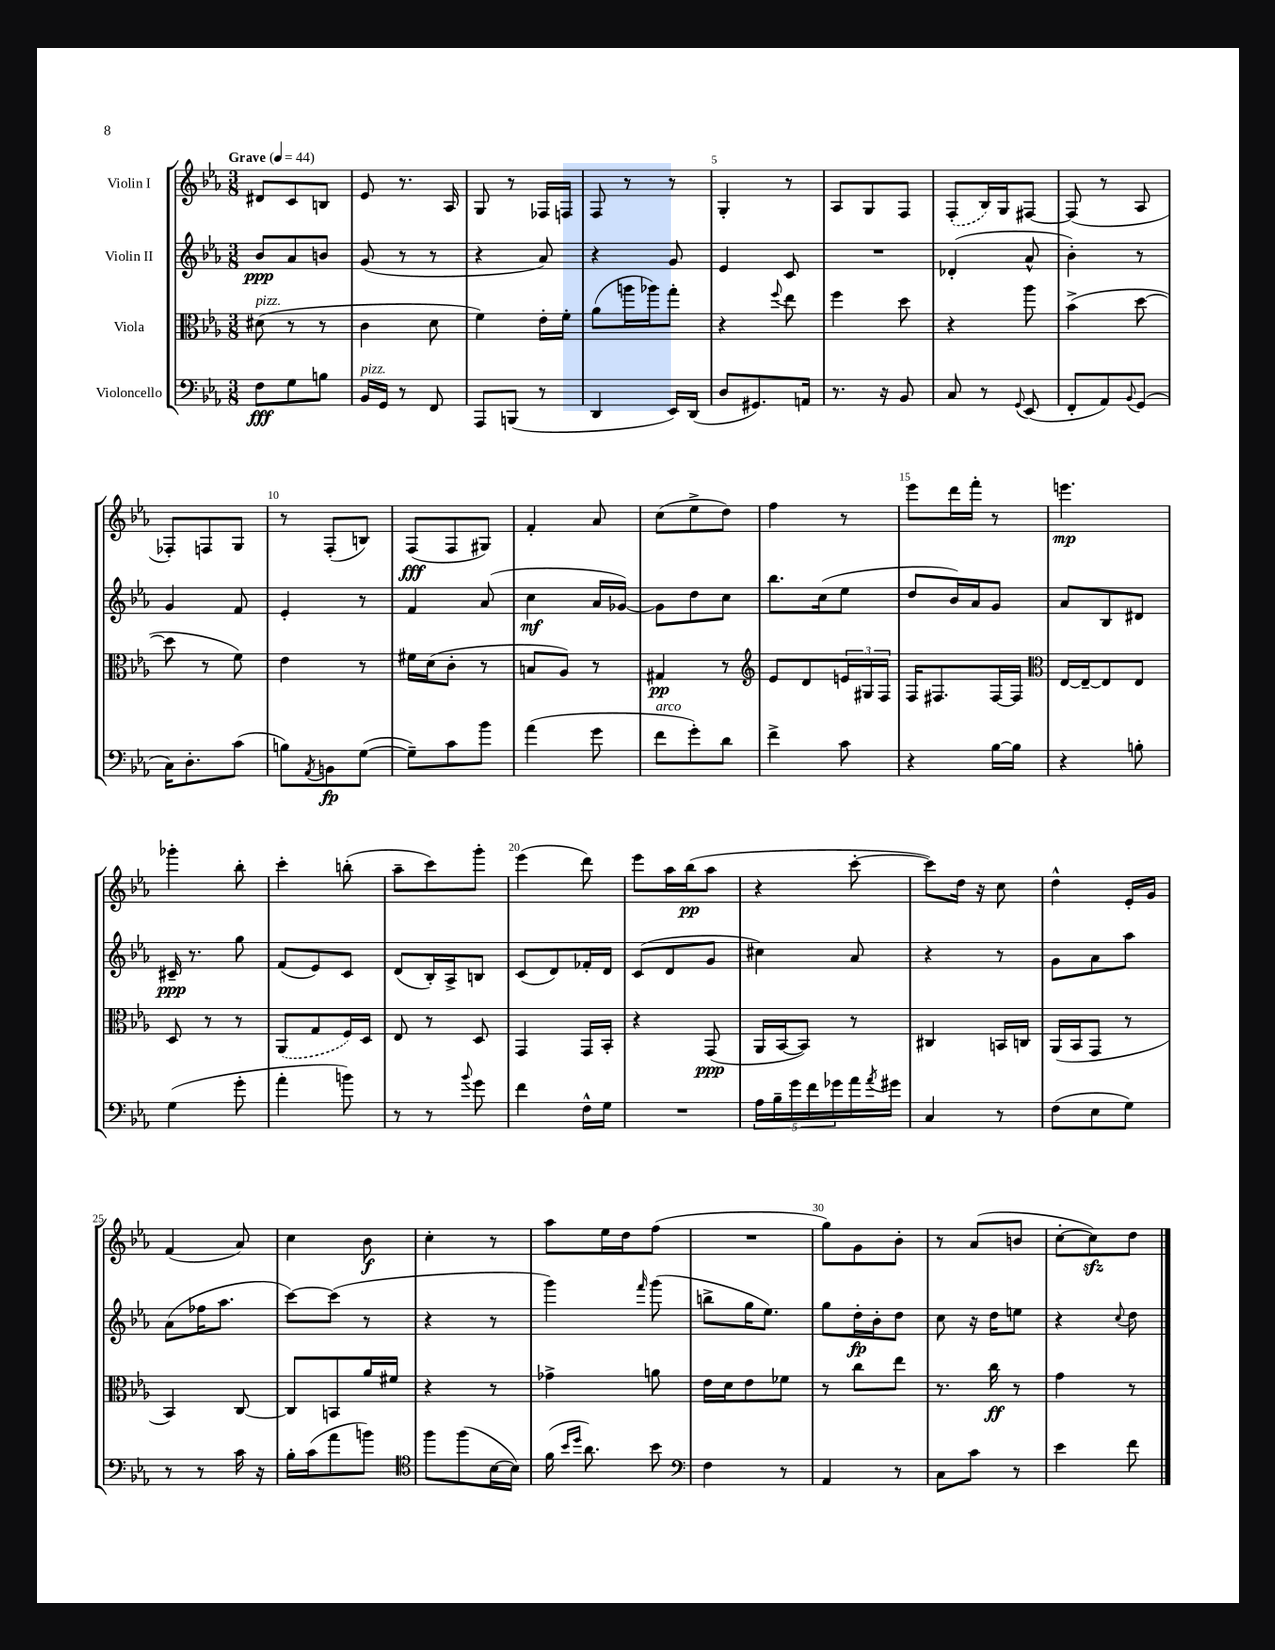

**kern	**dynam	**kern	**dynam	**kern	**dynam	**kern	**dynam
*part4	*part4	*part3	*part3	*part2	*part2	*part1	*part1
*staff4	*staff4	*staff3	*staff3	*staff2	*staff2	*staff1	*staff1
*I"Violoncello	*	*I"Viola	*	*I"Violin II	*	*I"Violin I	*
*clefF4	*	*clefC3	*	*clefG2	*	*clefG2	*
*k[b-e-a-]	*	*k[b-e-a-]	*	*k[b-e-a-]	*	*k[b-e-a-]	*
*M3/8	*	*M3/8	*	*M3/8	*	*M3/8	*
*MM44	*	*MM44	*	*MM44	*	*MM44	*
=1	=1	=1	=1	=1	=1	=1	=1
!	!	!	!	!	!	!LO:TX:a:B:t=Grave	!
!	!	!LO:TX:a:i:t=pizz.	!	!	!	!	!
8F\L	fff	(8d#X\	.	8b-/L	ppp	8d#X/L	.
8G\	.	8r	.	8a-/	.	8c/	.
8Bn\J	.	8r	.	8bn/J	.	8Bn/J	.
=2	=2	=2	=2	=2	=2	=2	=2
!LO:TX:a:i:t=pizz.	!	!	!	!	!	!	!
16BB-/LL	.	4c\	.	(8g/	.	8e-/	.
16GG/JJ	.	.	.	.	.	.	.
8r	.	.	.	8r	.	8.r	.
8FF/	.	8d\	.	8r	.	.	.
.	.	.	.	.	.	16A-/	.
=3	=3	=3	=3	=3	=3	=3	=3
8AAA-/L	.	4f\)	.	4r	.	8G/	.
(8BBBn/J	.	.	.	.	.	8r	.
8r	.	16e-'\LL	.	8a-/)	.	16F-X/LL	.
.	.	16f'\JJ	.	.	.	16Fn/JJ	.
=4	=4	=4	=4	=4	=4	=4	=4
4DD/	.	(8a-\L	.	4r	.	8F/	.
.	.	16aan\L	.	.	.	8r	.
.	.	16aa-X\J)	.	.	.	.	.
16EE-/LL)	.	8gg'\J	.	8g/	.	8r	.
(16DD/JJ	.	.	.	.	.	.	.
=5	=5	=5	=5	=5	=5	=5	=5
8D/L	.	4r	.	4e-/	.	4G'/	.
8.GG#X/)	.	.	.	.	.	.	.
.	.	8qqff/	.	.	.	.	.
.	.	8ee-\	.	8c/	.	8r	.
16AAn/Jk	.	.	.	.	.	.	.
=6	=6	=6	=6	=6	=6	=6	=6
8.r	.	4ff\	.	4.r	.	8A-/L	.
.	.	.	.	.	.	8G/	.
16r	.	.	.	.	.	.	.
8BB-/	.	8dd\	.	.	.	8F/J	.
=7	=7	=7	=7	=7	=7	=7	=7
8C/	.	4r	.	(4d-X'/	.	(8F'/L	.
8r	.	.	.	.	.	16B-/L)	.
.	.	.	.	.	.	16G/J	.
8qqGG/	.	.	.	.	.	.	.
(8EE-/	.	8aa-\	.	8a-^^/	.	[8F#X/J	.
=8	=8	=8	=8	=8	=8	=8	=8
8FF'/L	.	(4b-^\	.	4b-'\)	.	(8F#/]	.
8AA-/)	.	.	.	.	.	8r	.
8qqBB-/	.	.	.	.	.	.	.
(8GG/J	.	[8dd\	.	8r	.	8A-/	.
!!LO:LB:g=z
=9	=9	=9	=9	=9	=9	=9	=9
16C\KL)	.	8dd\]	.	4g/	.	8F-X'/L)	.
8.D'\	.	.	.	.	.	.	.
.	.	8r	.	.	.	8Fn/	.
(8c\J	.	8f\)	.	8f/	.	8G/J	.
=10	=10	=10	=10	=10	=10	=10	=10
8Bn\L)	.	4e-\	.	4e-'/	.	8r	.
8qAA-/	.	.	.	.	.	.	.
8BBn\	fp	.	.	.	.	(8F'/L	.
([8G\J	.	8r	.	8r	.	8Bn/J)	.
=11	=11	=11	=11	=11	=11	=11	=11
8G~\L])	.	16f#X\LL	.	4f/	.	(8F/L	fff
.	.	(16d\J	.	.	.	.	.
8c\	.	8c'\J	.	.	.	8F/	.
8b-\J	.	8r	.	(8a-/	.	8G#X/J)	.
=12	=12	=12	=12	=12	=12	=12	=12
(4a-\	.	8Bn/L	.	4cc\	mf	4f'/	.
.	.	8A-/J)	.	.	.	.	.
8g\	.	8r	.	16a-/LL	.	8a-/	.
.	.	.	.	[16g-X/JJ)	.	.	.
=13	=13	=13	=13	=13	=13	=13	=13
!LO:TX:a:i:t=arco	!	!	!	!	!	!	!
8f\L	.	4G#X/	pp	8g-\L]	.	(8cc\L	.
8g'\)	.	.	.	8dd\	.	8ee-^\	.
8d\J	.	8r	.	8cc\J	.	8dd\J)	.
=14	=14	=14	=14	=14	=14	=14	=14
*	*	*clefG2	*	*	*	*	*
4f^\	.	8e-/L	.	8.bb-\L	.	4ff\	.
.	.	8d/	.	.	.	.	.
.	.	.	.	(16cc\k	.	.	.
8c\	.	24en/L	.	8ee-\J	.	8r	.
.	.	24G#X/	.	.	.	.	.
.	.	24F/JJ	.	.	.	.	.
=15	=15	=15	=15	=15	=15	=15	=15
4r	.	16F/KL	.	8dd/L	.	8eee-\L	.
.	.	8.F#X/	.	.	.	.	.
.	.	.	.	16b-/L)	.	16ddd\L	.
.	.	.	.	16a-/J	.	16fff'\JJ	.
[16B-\LL	.	[16F#/L	.	8g/J	.	8r	.
16B-\JJ]	.	16F#/JJ]	.	.	.	.	.
=16	=16	=16	=16	=16	=16	=16	=16
*	*	*clefC3	*	*	*	*	*
4r	.	[16E-/LL	.	8a-/L	.	4.eeen\	mp
.	.	16E-~/J_	.	.	.	.	.
.	.	8E-/]	.	8B-/	.	.	.
8Bn'\	.	8E-/J	.	8d#X/J	.	.	.
!!LO:LB:g=z
=17	=17	=17	=17	=17	=17	=17	=17
(4G\	.	8D/	.	16c#X~/	ppp	4ggg-X'\	.
.	.	.	.	8.r	.	.	.
.	.	8r	.	.	.	.	.
8g'\	.	8r	.	8gg\	.	8bb-'\	.
=18	=18	=18	=18	=18	=18	=18	=18
4a-'\	.	(8AA-/L	.	(8f/L	.	4ccc'\	.
.	.	8G/	.	8e-/)	.	.	.
8bn\)	.	16F/L)	.	8c/J	.	(8bbn'\	.
.	.	16D/JJ	.	.	.	.	.
=19	=19	=19	=19	=19	=19	=19	=19
8r	.	8E-/	.	(8d/L	.	8aa-~\L	.
8r	.	8r	.	16B-'/L)	.	8ccc\)	.
.	.	.	.	16A-^/J	.	.	.
8qqb-/	.	.	.	.	.	.	.
8g\	.	8D/	.	8Bn/J	.	8ggg'\J	.
=20	=20	=20	=20	=20	=20	=20	=20
4f\	.	4GG/	.	(8c/L	.	(4eee-\	.
.	.	.	.	8d/)	.	.	.
16F^^\LL	.	16GG/LL	.	16f-X'/L	.	8ddd\)	.
16G\JJ	.	16BB-'/JJ	.	16d/JJ	.	.	.
=21	=21	=21	=21	=21	=21	=21	=21
4.r	.	4r	.	(8c/L	.	8eee-\L	.
.	.	.	.	8d/	.	16aa-\L	.
.	.	.	.	.	.	(16bb-\J	pp
.	.	(8GG/	ppp	8g/J	.	8aa-\J	.
=22	=22	=22	=22	=22	=22	=22	=22
20A-\LL	.	16AA-/LL	.	4cc#X\)	.	4r	.
20B-~\	.	.	.	.	.	.	.
.	.	[16BB-/J	.	.	.	.	.
20g\	.	.	.	.	.	.	.
.	.	8BB-/J])	.	.	.	.	.
20f\	.	.	.	.	.	.	.
20g-X\	.	.	.	.	.	.	.
16a-\	.	8r	.	8a-/	.	[8ccc'\	.
8qa-/	.	.	.	.	.	.	.
16g#X\JJ	.	.	.	.	.	.	.
=23	=23	=23	=23	=23	=23	=23	=23
4C/	.	4C#X/	.	4r	.	8ccc\L])	.
.	.	.	.	.	.	16dd\Jk	.
.	.	.	.	.	.	16r	.
8r	.	16BBn/LL	.	8r	.	8cc\	.
.	.	16Cn/JJ	.	.	.	.	.
=24	=24	=24	=24	=24	=24	=24	=24
(8F\L	.	(16AA-/LL	.	8g\L	.	4dd^^\	.
.	.	16BB-/J	.	.	.	.	.
8E-\	.	8GG/J	.	8a-\	.	.	.
8G\J)	.	8r	.	8aa-\J	.	16e-'/LL	.
.	.	.	.	.	.	16g/JJ	.
!!LO:LB:g=z
=25	=25	=25	=25	=25	=25	=25	=25
8r	.	4BB-/)	.	(8a-\L	.	(4f/	.
8r	.	.	.	16ff-X\K	.	.	.
.	.	.	.	8.aa-\J	.	.	.
16c\	.	[8C/	.	.	.	8a-/)	.
16r	.	.	.	.	.	.	.
=26	=26	=26	=26	=26	=26	=26	=26
16B-'\LL	.	8C/L]	.	[8ccc\L)	.	4cc\	.
(16c\J	.	.	.	.	.	.	.
8a-\	.	8BBn/	.	(8ccc\J]	.	.	.
8bn\J)	.	16a-/L	.	8r	.	8b-\	f
.	.	16f#X/JJ	.	.	.	.	.
=27	=27	=27	=27	=27	=27	=27	=27
*clefC4	*	*	*	*	*	*	*
8ff\L	.	4r	.	4r	.	4cc'\	.
(8ff\	.	.	.	.	.	.	.
[16B-\L	.	8r	.	8r	.	8r	.
16B-\JJ])	.	.	.	.	.	.	.
=28	=28	=28	=28	=28	=28	=28	=28
(16f\	.	4g-X^\	.	4ggg\)	.	8aa-\L	.
16qqb-/LL	.	.	.	.	.	.	.
16qqdd/JJ	.	.	.	.	.	.	.
8.a-\)	.	.	.	.	.	.	.
.	.	.	.	.	.	16ee-\L	.
.	.	.	.	.	.	16dd\J	.
.	.	.	.	16qqfff/	.	.	.
8b-\	.	8an\	.	(8ggg\	.	(8ff\J	.
=29	=29	=29	=29	=29	=29	=29	=29
*clefF4	*	*	*	*	*	*	*
4F\	.	16e-\LL	.	8bbn^\L	.	4.r	.
.	.	16d\J	.	.	.	.	.
.	.	8e-\	.	16gg\K	.	.	.
.	.	.	.	8.ee-\J)	.	.	.
8r	.	8f-X\J	.	.	.	.	.
=30	=30	=30	=30	=30	=30	=30	=30
4AA-/	.	8r	.	8gg\L	.	8gg\L)	.
.	.	8cc\L	.	16dd'\L	fp	8g\	.
.	.	.	.	16b-'\J	.	.	.
8r	.	8ee-\J	.	8dd\J	.	8b-'\J	.
=31	=31	=31	=31	=31	=31	=31	=31
8C\L	.	8.r	.	8cc\	.	8r	.
8c\J	.	.	.	16r	.	(8a-/L	.
.	.	16cc\	ff	16dd\KL	.	.	.
8r	.	8r	.	8een\J	.	8bn/J	.
=32	=32	=32	=32	=32	=32	=32	=32
4e-\	.	4g\	.	4r	.	[8cc'\L	.
.	.	.	.	.	.	8cczz\])	.
.	.	.	.	8qqcc/	.	.	.
8f\	.	8r	.	8dd\	.	8dd\J	.
==	==	==	==	==	==	==	==
*-	*-	*-	*-	*-	*-	*-	*-
